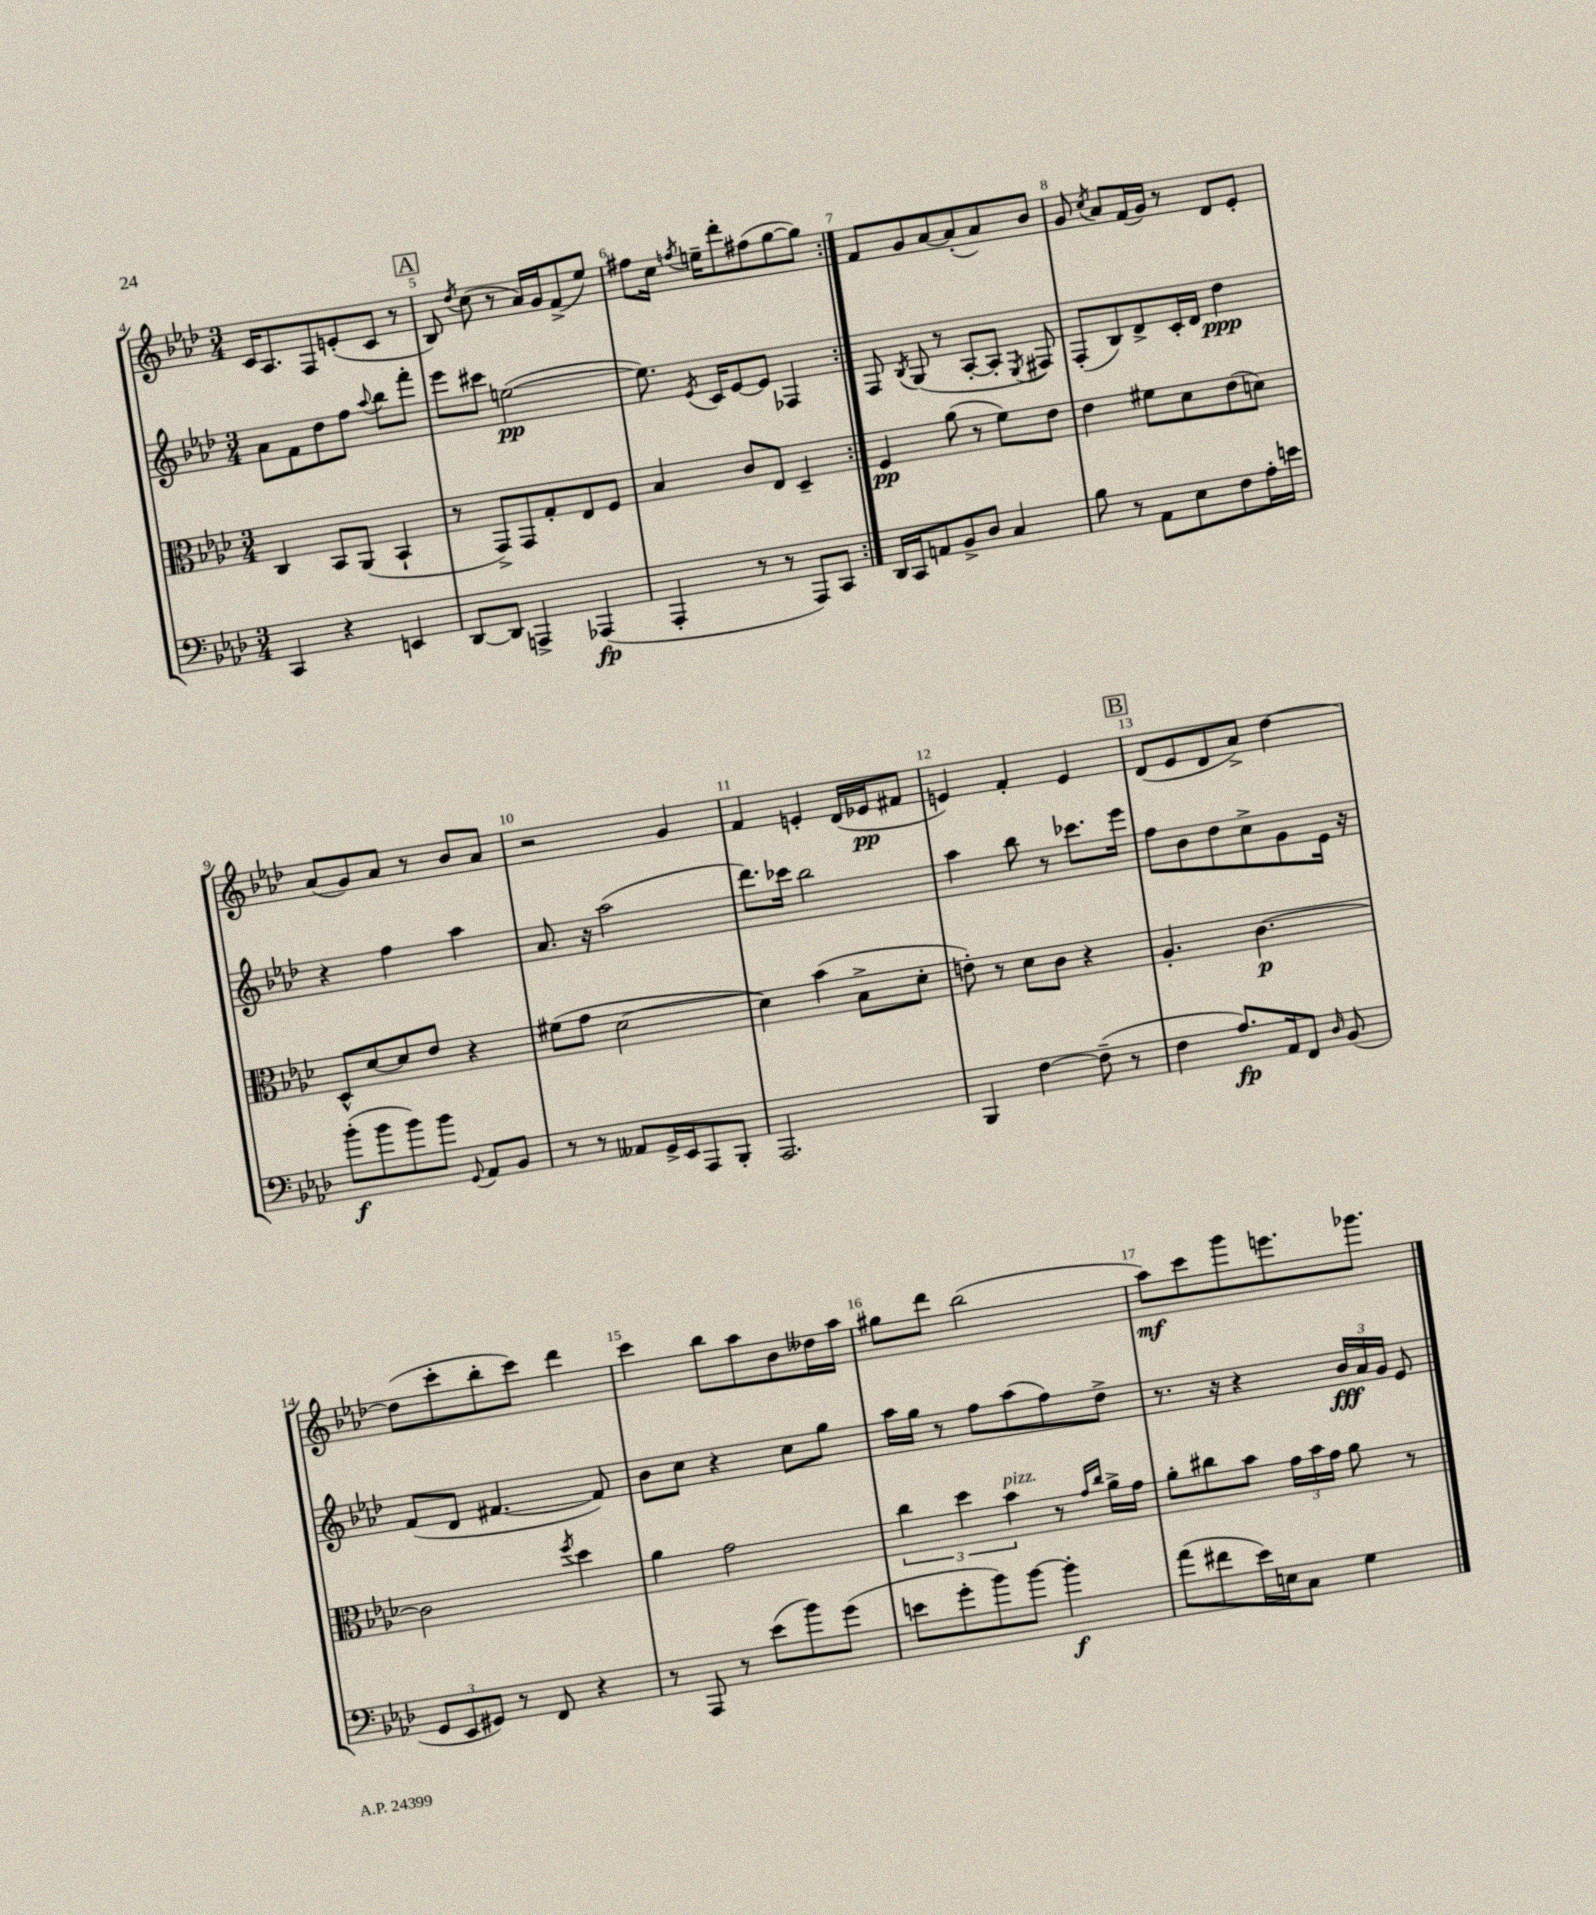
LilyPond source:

<<
\new StaffGroup <<
\new Staff = "s0" {
    \clef treble \key aes \major \numericTimeSignature \time 3/4
    \autoBeamOff \repeat volta 2 { c'16[ aes8. f8 e'8-.( c'8] r8 |
    \mark \markup { \box "A" } bes8) \acciaccatura { des''8 } c''8( r8 aes'16[) g'16 f'8->( ees''8]) |
    fis''8[ c''16] \acciaccatura { f''8 } e''16[-- des'''8-. fis''8( g''8~ g''8]) | }
    f'8[ g'8 aes'8~ aes'8-.( aes'8) bes'8] |
    g'8 \acciaccatura { c''8 } aes'8[ f'16( g'16]) r8 des'8[ ees'8]-. |
    aes'8[( g'8) aes'8] r8 bes'8[ aes'8] |
    r2 g'4 |
    f'4 e'4-. des'16[( ees'16\pp fis'8] |
    e'4) f'4-. e'4 |
    \mark \markup { \box "B" } des'8[( ees'8 des'8 aes'8]->) des''4~ |
    des''8[( c'''8-. bes''8-. c'''8]) des'''4 |
    c'''4 bes''8[ aes''8 bes'8 deses''16 aes''16] |
    gis''8[ des'''8] bes''2( |
    aes''8[\mf) c'''8 g'''8 e'''8. ges'''8.] \bar "|." |
}
\new Staff = "s1" {
    \clef treble \key aes \major \numericTimeSignature \time 3/4
    \autoBeamOff \repeat volta 2 { aes'8[ f'8 des''8 f''8] \appoggiatura { aes''8 } bes''8[ f'''8]-. |
    \mark \markup { \box "A" } ees'''8[ cis'''8] e''2~\pp( |
    e''8.) \acciaccatura { ees'8 } c'16[ ees'8~ ees'8] fes4 | }
    f8 \acciaccatura { bes8 } g8( r8 aes8[~-. aes8]-. \acciaccatura { ees8 } fis8) |
    f8[-.( bes8) des'8-> c'16-. des'16] des''4\ppp |
    r4 f''4 aes''4 |
    aes'8. r16 aes''2( |
    des'''8.[) ces'''16] bes''2 |
    aes''4 bes''8 r8 ces'''8.[ ees'''16] |
    \mark \markup { \box "B" } f''8[ bes'8 des''8 c''8-> g'8 ees'16] r16 |
    f'8[( des'8] fis'4.~ fis'8) |
    bes'8[ c''8] r4 c''8[ g''8] |
    aes''16[ g''16] r8 f''8[ aes''8( f''8) des''8]-> |
    r8. r16 r4 \tuplet 3/2 { bes'16[\fff aes'16 g'16] } ees'8 \bar "|." |
}
\new Staff = "s2" {
    \clef alto \key aes \major \numericTimeSignature \time 3/4
    \autoBeamOff \repeat volta 2 { c4 bes,8[ aes,8]( bes,4-! |
    \mark \markup { \box "A" } r8 g,8[->) g,8 g8-. ees8 f8] |
    bes4 c'8[ ees8] des4-- | }
    f4\pp aes'8( r8 f'8[) ees'8] |
    ees'4 fis'8[ des'8 ees'8( d'8]) |
    des8[-^ des'8~ des'8 ees'8] r4 |
    fis'8[( g'8] des'2~ |
    des'4) bes'4( bes8[-> des'8]-. |
    e'8-.) r8 des'8[ c'8] r4 |
    \mark \markup { \box "B" } aes4.-. c'4.~\p |
    c'2 \acciaccatura { f''8 } des''4 |
    aes'4 g'2 |
    \tuplet 3/2 { c''4 des''4 bes'4^\markup { \italic "pizz." } } r8 \grace { g'16[ c''16] } aes'16[-> g'16] |
    aes'8[-. cis''8 bes'8] \tuplet 3/2 { g'16[ bes'16 g'16] } aes'8 r8 \bar "|." |
}
\new Staff = "s3" {
    \clef bass \key aes \major \numericTimeSignature \time 3/4
    \autoBeamOff \repeat volta 2 { c,4 r4 e,4 |
    \mark \markup { \box "A" } des,8[~ des,8] a,,4-> aes,,4\fp( |
    aes,,4-. r8 r8 aes,,8[) c,8] | }
    des,16[ c,16 a,8 bes,8-> des8] c4 |
    bes8 r8 aes,8[ ees8 f8 aes16-. e'16] |
    bes'8[-.\f( bes'8 bes'8) bes'8] \appoggiatura { g,8 } aes,8[ bes,8] |
    r8 r8 aeses,8[ g,16-> ees,16 aes,,8 bes,,8]-. |
    aes,,2. |
    bes,,4 f4~ f8--( r8 |
    \mark \markup { \box "B" } f4 aes8.[\fp) aes,16 f,8] \grace { des16 } bes,8( |
    \tuplet 3/2 { g,8[ ees,8 gis,8]) } r8 f,8 r4 |
    r8 aes,,8 r8 ees'8[( bes'8) g'8]( |
    e'8[ g'8-. bes'8) bes'8]~ bes'4-.\f |
    aes'8[( fis'8 ees'16) e16 c8] g4 \bar "|." |
}
>>
>>
\layout { \context { \Score currentBarNumber = #4 \override BarNumber.break-visibility = ##(#f #t #t) barNumberVisibility = #all-bar-numbers-visible } }
